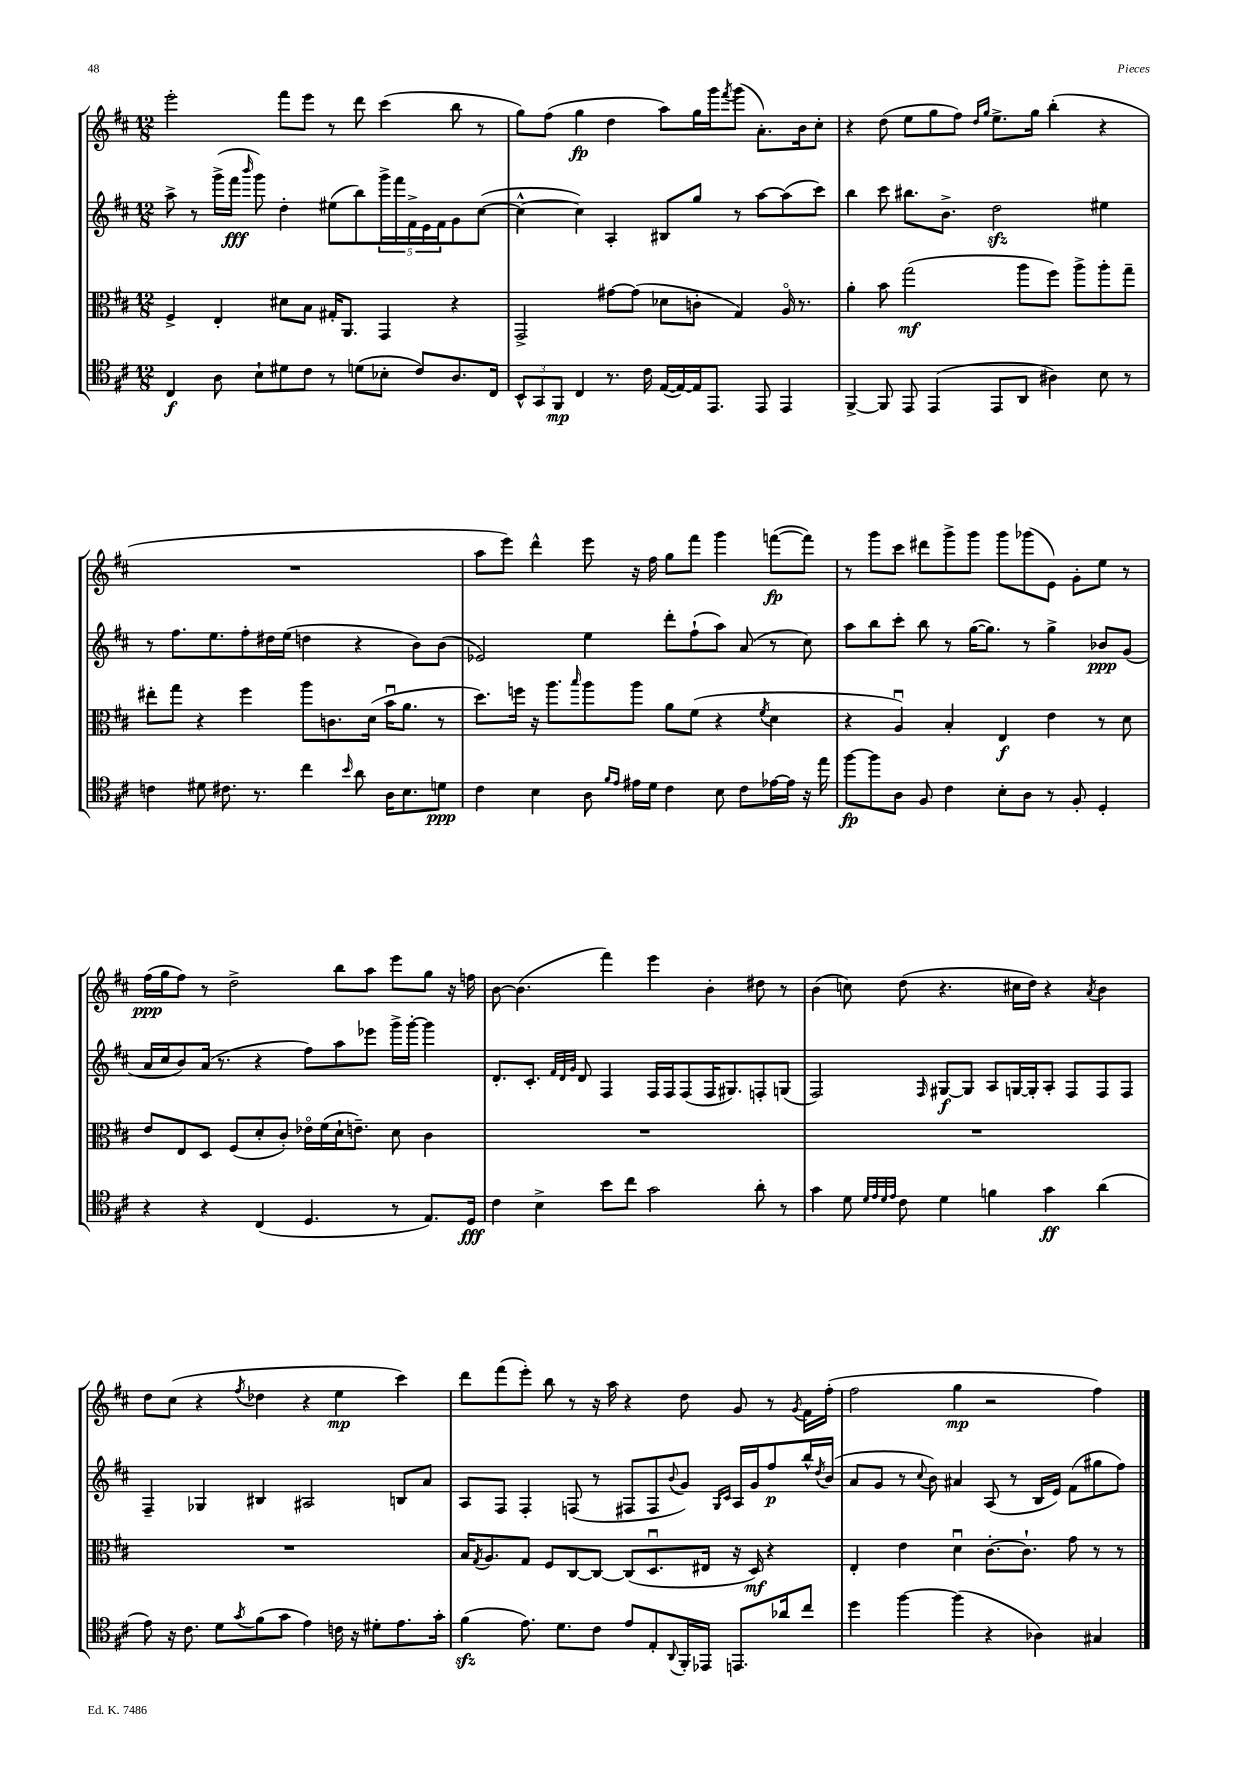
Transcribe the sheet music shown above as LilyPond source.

<<
\new StaffGroup <<
\new Staff = "s0" {
    \clef treble \key d \major \numericTimeSignature \time 12/8
    e'''2-. fis'''8 e'''8 r8 d'''8 cis'''4( b''8 r8 |
    g''8) fis''8( g''4\fp d''4 a''8) g''16 g'''16 \acciaccatura { fis'''8 } g'''8( a'8.-.) b'16 cis''8-. |
    r4 d''8( e''8 g''8 fis''8) \grace { d''16 g''16 } e''8.-> g''16 b''4-.( r4 |
    R1. |
    a''8 e'''8) d'''4-^ e'''8 r16 fis''16 g''8 fis'''8 g'''4 f'''8~\fp( f'''8) |
    r8 g'''8 cis'''8 dis'''8 g'''8-> g'''8 g'''8 ges'''8( e'8) g'8-. e''8 r8 |
    fis''16\ppp( g''16 fis''8) r8 d''2-> b''8 a''8 e'''8 g''8 r16 f''16 |
    b'8~ b'4.( fis'''4) e'''4 b'4-. dis''8 r8 |
    b'4( c''8) d''8( r4. cis''16 d''16) r4 \acciaccatura { a'8 } b'4 |
    d''8 cis''8( r4 \acciaccatura { fis''8 } des''4 r4 e''4\mp cis'''4) |
    d'''8 fis'''8( e'''8-.) b''8 r8 r16 a''16 r4 d''8 g'8 r8 \acciaccatura { g'8 } fis'16 fis''16-.( |
    fis''2 g''4\mp r2 fis''4) \bar "|." |
}
\new Staff = "s1" {
    \clef treble \key d \major \numericTimeSignature \time 12/8
    a''8-> r8 g'''16->( fis'''16\fff \grace { b'''16 } g'''8) d''4-. eis''8( b''8) \tuplet 5/4 { g'''16-> fis'''16 fis'16-> e'16 fis'16 } g'8 cis''8~( |
    cis''4~-^ cis''4) a4-. bis8 g''8 r8 a''8~ a''8( cis'''8) |
    b''4 cis'''8 bis''8. b'8.-> d''2\sfz eis''4 |
    r8 fis''8. e''8. fis''8-. dis''16 e''16( d''4 r4 b'8) b'8( |
    ees'2) e''4 d'''8-. fis''8-!( a''8) a'8( r8 cis''8) |
    a''8 b''8 cis'''8-. b''8 r8 g''16~( g''8.) r8 g''4-> bes'8\ppp g'8( |
    a'16 cis''16 b'8) a'16( r8. r4 fis''8) a''8 ees'''8 g'''16-> g'''16~-. g'''4 |
    d'8.-. cis'8.-. \grace { fis'32 d'32 g'32 } d'8 fis4 fis16 fis16 fis8( fis16 gis8.) f8-. g8( |
    fis2) \grace { fis16 } gis8~\f gis8 a8 g16~ g16-. a8-. fis8 fis8 fis8 |
    fis4-- ges4 bis4 ais2 b8 a'8 |
    a8 fis8 fis4-. f8( r8 fis8 fis8 \appoggiatura { b'8 } g'8) \grace { g16 cis'16 } a16 g'16 fis''8\p b''16-^ \acciaccatura { d''8 } b'16( |
    a'8 g'8 r8 \appoggiatura { cis''8 } b'8) ais'4 a8( r8 b16 e'16) fis'8( gis''8 fis''8) \bar "|." |
}
\new Staff = "s2" {
    \clef alto \key d \major \numericTimeSignature \time 12/8
    fis4-> e4-. dis'8 b8 gis16-. a,8. g,4 r4 |
    g,2-> gis'8~ gis'8( des'8 c'8-. g4) a16\flageolet r8. |
    a'4-. b'8 g''2\mf( a''8 fis''8) a''8-> a''8-. g''8-- |
    eis''8-. g''8 r4 fis''4 a''8 c'8. d'16( b'16\downbow a'8. r8 |
    d''8.) f''16 r16 a''8. \grace { b''16 } a''8 a''8 a'8 fis'8( r4 \acciaccatura { fis'8 } d'4 |
    r4 a4\downbow) b4-. e4\f e'4 r8 d'8 |
    e'8 e8 d8 fis8( d'8-. cis'8-.) ees'16\flageolet fis'16( d'16-! e'8.--) d'8 cis'4 |
    R1. |
    R1. |
    R1. |
    b16 \acciaccatura { g8 } a8. g8 fis8 cis8~ cis8~ cis8( d8.\downbow eis16 r16 d16\mf) r4 |
    e4-. e'4 d'4\downbow cis'8.~-. cis'8.-! g'8 r8 r8 \bar "|." |
}
\new Staff = "s3" {
    \clef tenor \key d \major \numericTimeSignature \time 12/8
    cis4\f a8 b8-! dis'8 cis'8 r8 d'8( bes8-. cis'8) a8. cis16 |
    \tuplet 3/2 { b,8-^ g,8 fis,8\mp } cis4 r8. cis'16 e16~( e16~) e16 e,8. e,8 e,4 |
    fis,4~-> fis,8 e,8 e,4( e,8 a,8 ais4) b8 r8 |
    c'4 dis'8 cis'8. r8. cis''4 \grace { b'16 } a'8 a16 b8. d'8\ppp |
    cis'4 b4 a8 \grace { fis'16 e'16 } eis'16 d'16 cis'4 b8 cis'8 ees'16~ ees'16 r16 e''16 |
    fis''8~\fp fis''8 a8 fis8 cis'4 b8-. a8 r8 fis8-. d4-. |
    r4 r4 cis4( d4. r8 e8.) d16\fff |
    cis'4 b4-> b'8 cis''8 g'2 a'8-. r8 |
    g'4 d'8 \grace { d'32 e'32 d'32 e'32 } cis'8 d'4 f'4 g'4\ff a'4( |
    e'8) r16 cis'8. d'8 \acciaccatura { g'8 } fis'8( g'8 e'4) c'16 r16 dis'8-. e'8. g'16-. |
    fis'4\sfz( e'8.) d'8. cis'8 e'8 e8-. \appoggiatura { a,8 } fis,16-. ees,16 e,8. aes'16 cis''8 |
    d''4 fis''4~ fis''4( r4 aes4) gis4 \bar "|." |
}
>>
>>
\layout { \context { \Score \remove "Bar_number_engraver" } }
